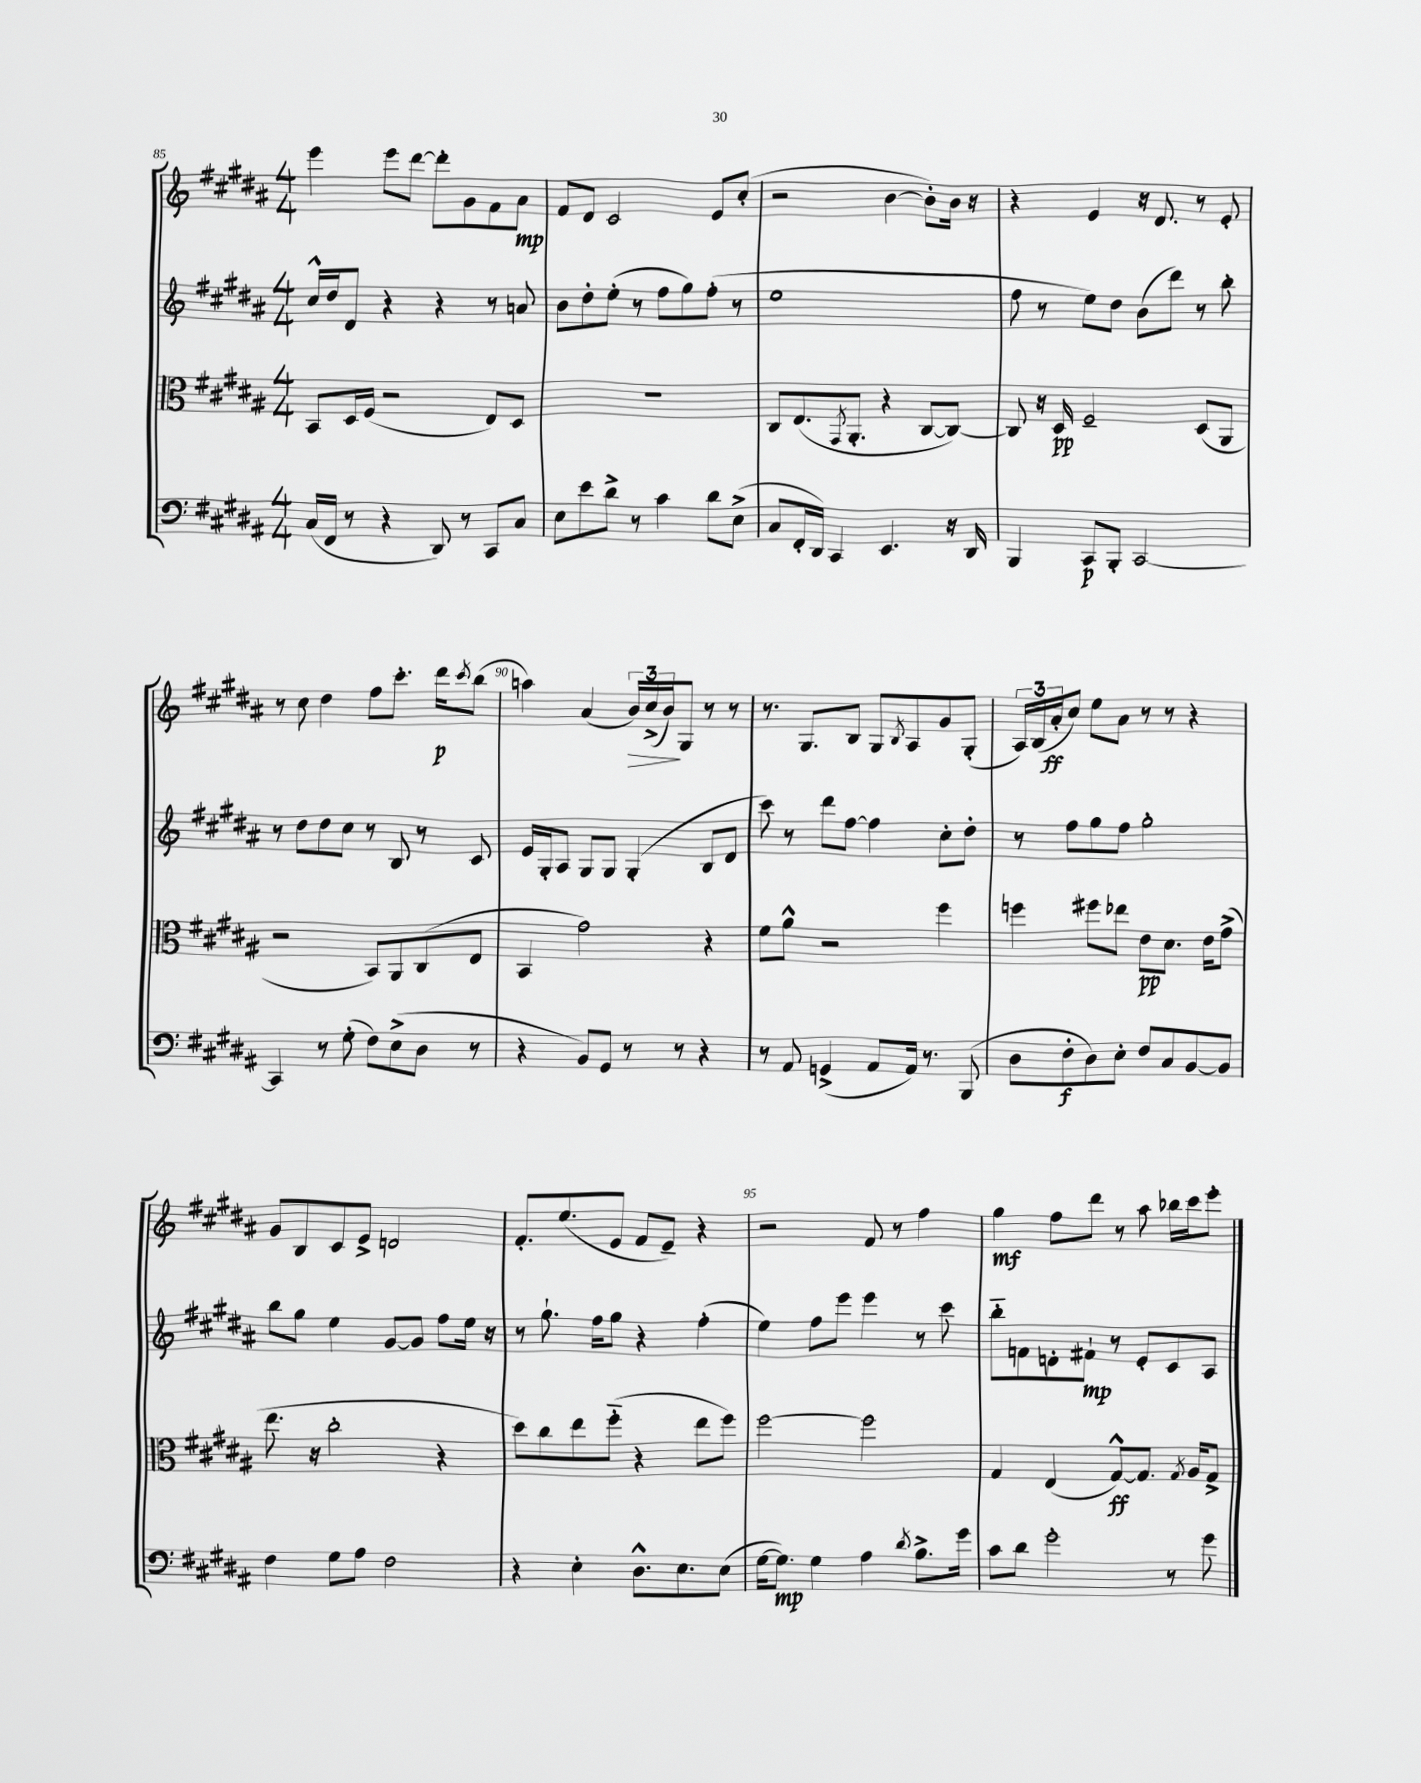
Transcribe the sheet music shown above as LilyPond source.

<<
\new StaffGroup <<
\new Staff = "s0" {
    \clef treble \key b \major \numericTimeSignature \time 4/4
    e'''4 e'''8 dis'''8~ dis'''8-. gis'8 fis'8 ais'8\mp |
    fis'8 dis'8 cis'2 e'8 cis''8-.( |
    r2 b'4~ b'8-.) b'16 r16 |
    r4 e'4 r16 dis'8. r8 e'8-. |
    r8 cis''8 dis''4 fis''8 cis'''8.-. dis'''16\p \acciaccatura { cis'''8 } b''8( |
    a''4) ais'4( \tuplet 3/2 { b'16\>) cis''16->( b'16\!) } gis8 r8 r8 |
    r8. gis8. b8 gis8 \acciaccatura { b8 } ais8 gis'8 gis8-.( |
    \tuplet 3/2 { ais16) b16( ais'16-.\ff } cis''8) e''8 ais'8 r8 r8 r4 |
    gis'8 b8 cis'8 e'8-> d'2 |
    fis'8.-. e''8.( e'8 fis'8 e'8--) r4 |
    r2 fis'8 r8 fis''4 |
    gis''4\mf fis''8 dis'''8 r8 ais''8 bes''16 cis'''16 e'''8-. \bar "|." |
}
\new Staff = "s1" {
    \clef treble \key b \major \numericTimeSignature \time 4/4
    cis''16-^ dis''16 dis'8 r4 r4 r8 a'8 |
    b'8 dis''8-. e''8-.( r8 fis''8 gis''8) fis''8-.( r8 |
    e''1 |
    fis''8 r8 e''8) dis''8 b'8( dis'''8) r8 b''8-. |
    r8 dis''8 dis''8 cis''8 r8 b8 r8 cis'8 |
    e'16 gis16-. ais8 gis8 gis8 gis4-.( b8 dis'8 |
    cis'''8) r8 dis'''8 fis''8~ fis''4 cis''8-. dis''8-. |
    r8 fis''8 gis''8 fis''8 gis''2-. |
    b''8 gis''8 e''4 gis'8~ gis'8 fis''8 e''16 r16 |
    r8 gis''8.-! fis''16 gis''8 r4 fis''4-.( |
    e''4) fis''8 e'''8 e'''4 r8 cis'''8 |
    b''8-_ f'8 d'8-. fis'8-!\mp r8 e'8-. cis'8 ais8 \bar "|." |
}
\new Staff = "s2" {
    \clef alto \key b \major \numericTimeSignature \time 4/4
    b,8 dis16 fis16( r2 e8) dis8 |
    R1 |
    cis8 e8.( \acciaccatura { gis,8 } ais,8.-. r4 cis8~ cis8~) |
    cis8 r16 dis16\pp fis2-- dis8( ais,8 |
    r2 b,8) ais,8 cis8( e8 |
    b,4 gis'2) r4 |
    fis'8 ais'8-^ r2 fis''4 |
    f''4 fis''8 ees''8 e'8\pp dis'8. e'16 gis'8->( |
    e''8. r16 cis''2-. r4 |
    dis''8) cis''8 e''8 fis''8-_( r4 e''8 fis''8) |
    fis''2~ fis''2 |
    gis4 e4( gis8~-^\ff) gis8. \acciaccatura { gis8 } ais16 gis8-> \bar "|." |
}
\new Staff = "s3" {
    \clef bass \key b \major \numericTimeSignature \time 4/4
    cis16( fis,16 r8 r4 dis,8) r8 cis,8 cis8 |
    e8 e'8 dis'8-> r8 cis'4 dis'8 e8->( |
    cis8 fis,16-. dis,16) cis,4 e,4. r16 dis,16 |
    b,,4 cis,8\p b,,8-. cis,2~ |
    cis,4 r8 gis8-.( fis8) e8->( dis8 r8 |
    r4 b,8) gis,8 r8 r8 r4 |
    r8 ais,8 g,4->( ais,8 ais,16) r8. b,,8( |
    dis8 fis8-.\f dis8) e8-. fis8 cis8 b,8~ b,8 |
    fis4 gis8 ais8 fis2 |
    r4 e4-. dis8.-^ e8. e8( |
    gis16~ gis8.\mp) gis4 ais4 \acciaccatura { dis'8 } b8.-> gis'16 |
    cis'8 dis'8 gis'2-. r8 gis'8 \bar "|." |
}
>>
>>
\layout { \context { \Score currentBarNumber = #85 \override BarNumber.break-visibility = ##(#f #t #t) barNumberVisibility = #(every-nth-bar-number-visible 5) } }
